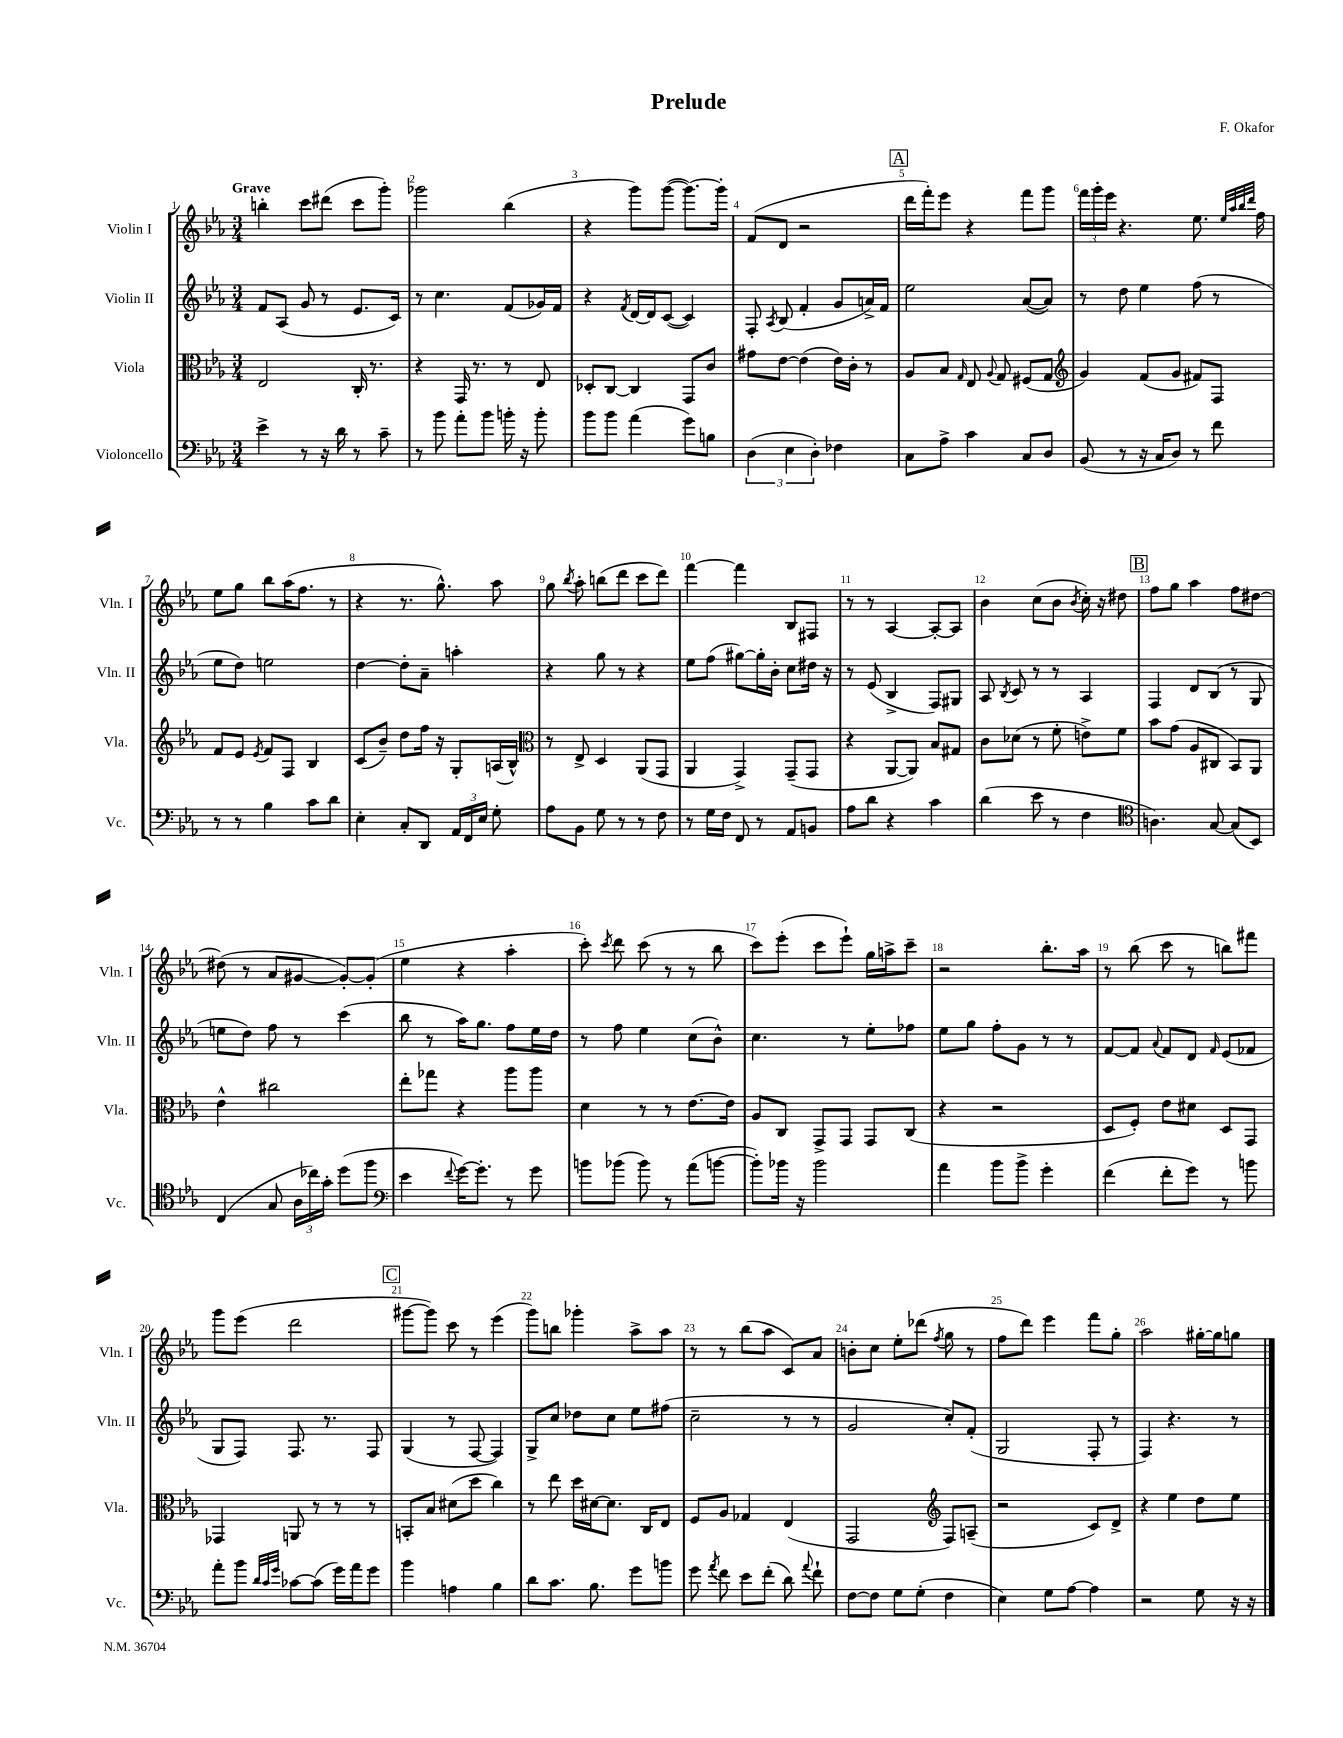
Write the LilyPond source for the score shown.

\header { title = "Prelude" composer = "F. Okafor" }
<<
\new StaffGroup <<
\new Staff = "s0" \with { instrumentName = "Violin I" shortInstrumentName = "Vln. I" } {
    \clef treble \key ees \major \numericTimeSignature \time 3/4 \tempo "Grave"
    \autoBeamOff b''4-. c'''8[ dis'''8]( c'''8[ g'''8]-.) |
    ges'''2 bes''4( |
    r4 g'''8[) g'''8]~( g'''8.[~) g'''16]-. |
    f'8[( d'8] r2 |
    \mark \markup { \box "A" } d'''16[ f'''16-.) ees'''8] r4 f'''8[ g'''8] |
    \tuplet 3/2 { f'''16[ g'''16-. ees'''16] } r4. ees''8. \grace { ees''32[ aes''32 bes''32 d'''32] } f''16 |
    ees''8[ g''8] bes''8[ aes''16( f''8.] r8 |
    r4 r8. g''8.-^) aes''8 |
    g''8 \acciaccatura { bes''8 } aes''8-. b''8[( d'''8] c'''8[ d'''8]) |
    f'''4~ f'''4 bes8[ fis8] |
    r8 r8 aes4~ aes8[~-. aes8] |
    bes'4 c''8[( bes'8] \acciaccatura { bes'8 } c''16-.) r16 dis''8 |
    \mark \markup { \box "B" } f''8[ g''8] aes''4 f''8[ dis''8]~ |
    dis''8( r8 aes'8[ gis'8]~ gis'8[~-.) gis'8]-.( |
    ees''4 r4 aes''4-. |
    c'''8-.) \acciaccatura { c'''8 } d'''8 c'''8( r8 r8 bes''8 |
    c'''8[) ees'''8]-.( c'''8[ ees'''8]-!) g''16[ a''16-> c'''8]-- |
    r2 bes''8.[-. aes''16] |
    r8 bes''8( c'''8 r8 b''8[) fis'''8] |
    g'''8[ ees'''8]( d'''2 |
    \mark \markup { \box "C" } gis'''8[~ gis'''8]) c'''8 r8 ees'''4( |
    g'''8[) b''8] ges'''4-. aes''8[-> aes''8] |
    r8 r8 bes''8[( aes''8] c'8[) aes'8] |
    b'8[-. c''8] ees''8[-. des'''8]( \acciaccatura { f''8 } g''8 r8 |
    f''8[ d'''8]) ees'''4 f'''8[ g''8]-. |
    aes''2 gis''16[~-. gis''16 g''8] \bar "|." |
}
\new Staff = "s1" \with { instrumentName = "Violin II" shortInstrumentName = "Vln. II" } {
    \clef treble \key ees \major \numericTimeSignature \time 3/4
    \autoBeamOff f'8[ aes8]( g'8 r8 ees'8.[ c'16]) |
    r8 c''4. f'8[( ges'16) f'16] |
    r4 \acciaccatura { f'8 } d'16[~ d'16 c'8]~( c'4) |
    f8-. \acciaccatura { aes8 } bes8( f'4-. g'8[ a'16->) f'16] |
    \mark \markup { \box "A" } ees''2 aes'8[~( aes'8]) |
    r8 d''8 ees''4 f''8( r8 |
    ees''8[ d''8]) e''2 |
    d''4~ d''8[-. aes'8]-- a''4-. |
    r4 g''8 r8 r4 |
    ees''8[ f''8]( gis''8[~) gis''16-. bes'16]-. c''8[ dis''16] r16 |
    r8 ees'8( bes4-> f8[) gis8] |
    aes8 \acciaccatura { bes8 } c'8 r8 r8 aes4 |
    \mark \markup { \box "B" } f4 d'8[ bes8]( r8 g8 |
    e''8[ d''8]) f''8 r8 c'''4( |
    bes''8 r8 aes''16[) g''8.] f''8[ ees''16 d''16] |
    r8 f''8 ees''4 c''8[( bes'8]-^) |
    c''4. r8 ees''8[-. fes''8] |
    ees''8[ g''8] f''8[-. g'8] r8 r8 |
    f'8[~ f'8] \appoggiatura { aes'8 } f'8[ d'8] \grace { f'16 } ees'8[( fes'8] |
    g8[ f8]) f8. r8. f8 |
    \mark \markup { \box "C" } g4( r8 f8~ f4) |
    g8[-> c''8] des''8[ c''8] ees''8[ fis''8]( |
    c''2-- r8 r8 |
    g'2 c''8[-.) f'8]-.( |
    g2 f8-. r8 |
    f4) r4. r8 \bar "|." |
}
\new Staff = "s2" \with { instrumentName = "Viola" shortInstrumentName = "Vla." } {
    \clef alto \key ees \major \numericTimeSignature \time 3/4
    \autoBeamOff ees2 c16-. r8. |
    r4 g,16 r8. r8 ees8 |
    des8[-. c8]~ c4 g,8[ c'8] |
    gis'8[ ees'8]~ ees'4( ees'16[) c'16]-. r8 |
    \mark \markup { \box "A" } aes8[ bes8] \grace { g16 } ees8 \appoggiatura { aes8 } g8 fis8[( g8] |
    \clef treble g'4) f'8[( g'8] fis'8[) f8] |
    f'8[ ees'8] \acciaccatura { ees'8 } f'8[ f8] bes4 |
    c'8[( bes'8]--) d''8[ f''16] r16 g8[-. a16( bes16]-^) |
    \clef alto r8 ees8-> d4 aes,8[( g,8] |
    aes,4 g,4->) g,8[--( g,8] |
    r4 aes,8[~ aes,8]) bes8[ gis8] |
    c'8[ des'8]( r8 f'8-. e'8[->) f'8] |
    \mark \markup { \box "B" } bes'8[ g'8]( aes8[ cis8] bes,8[) aes,8] |
    ees'4-^ cis''2 |
    ees''8[-. ges''8] r4 aes''8[ aes''8] |
    d'4 r8 r8 ees'8.[~ ees'16] |
    aes8[ c8] g,8[-> g,8] g,8[ c8]( |
    r4 r2 |
    d8[ f8]-.) ees'8[ dis'8] d8[ g,8] |
    ges,4 a,8 r8 r8 r8 |
    \mark \markup { \box "C" } b,8[-. bes8] dis'8[( d''8] c''4) |
    r8 ees''8 d''16[ dis'16~ dis'8.] c16[ ees8] |
    f8[ aes8] ges4 ees4( |
    g,2 \clef treble f8[) a8]--( |
    r2 c'8[) d'8]-> |
    r4 ees''4 d''8[ ees''8] \bar "|." |
}
\new Staff = "s3" \with { instrumentName = "Violoncello" shortInstrumentName = "Vc." } {
    \clef bass \key ees \major \numericTimeSignature \time 3/4
    \autoBeamOff ees'4-> r8 r16 d'16 r8 c'8-- |
    r8 bes'8 aes'8[-. bes'8] b'16-. r16 b'8-. |
    bes'8[ bes'8] aes'4( g'8[) b8] |
    \tuplet 3/2 { d4( ees4 d4-.) } fes4 |
    \mark \markup { \box "A" } c8[ aes8]-> c'4 c8[ d8] |
    bes,8( r8 r16 c16[ d8]) r8 f'8 |
    r8 r8 bes4 c'8[ d'8] |
    ees4-. c8[-. d,8] \tuplet 3/2 { aes,16[ f,16 ees16] } g8-. |
    aes8[ bes,8] g8 r8 r8 f8 |
    r8 g16[ f16] f,8 r8 aes,8[ b,8] |
    aes8[ d'8] r4 c'4 |
    d'4( ees'8 r8 f4 |
    \mark \markup { \box "B" } \clef tenor a4.) g8~ g8[( bes,8]) |
    c4( g8 \tuplet 3/2 { aes16[ ces''16) g'16]-. } d''8[( f''8] |
    \clef bass ees'4 \appoggiatura { f'8 } g'16[~) g'8.]-. r8 g'8 |
    b'8[ bes'8]( bes'8) r8 aes'8[( b'8]~ |
    b'8[-.) bes'16] r16 bes'2 |
    aes'4 bes'8[ bes'8]-> g'4-. |
    f'4( f'8[-. g'8]) r8 b'8 |
    aes'8[-. bes'8] \grace { d'32[ c'32 g'32] } ces'8[~ ces'8]( g'16[) aes'16 g'8] |
    \mark \markup { \box "C" } bes'4 a4 bes4 |
    d'8[ c'8.] bes8. g'8[ b'8] |
    g'8 \acciaccatura { aes'8 } f'8 ees'8[ f'8]-.( d'8) \appoggiatura { aes'8 } f'8-! |
    f8[~ f8] g8[ g8]-.( f4 |
    ees4) g8[ aes8]~ aes4 |
    r2 g8 r16 r16 \bar "|." |
}
>>
>>
\layout { \context { \Score \override BarNumber.break-visibility = ##(#f #t #t) barNumberVisibility = #all-bar-numbers-visible } }
